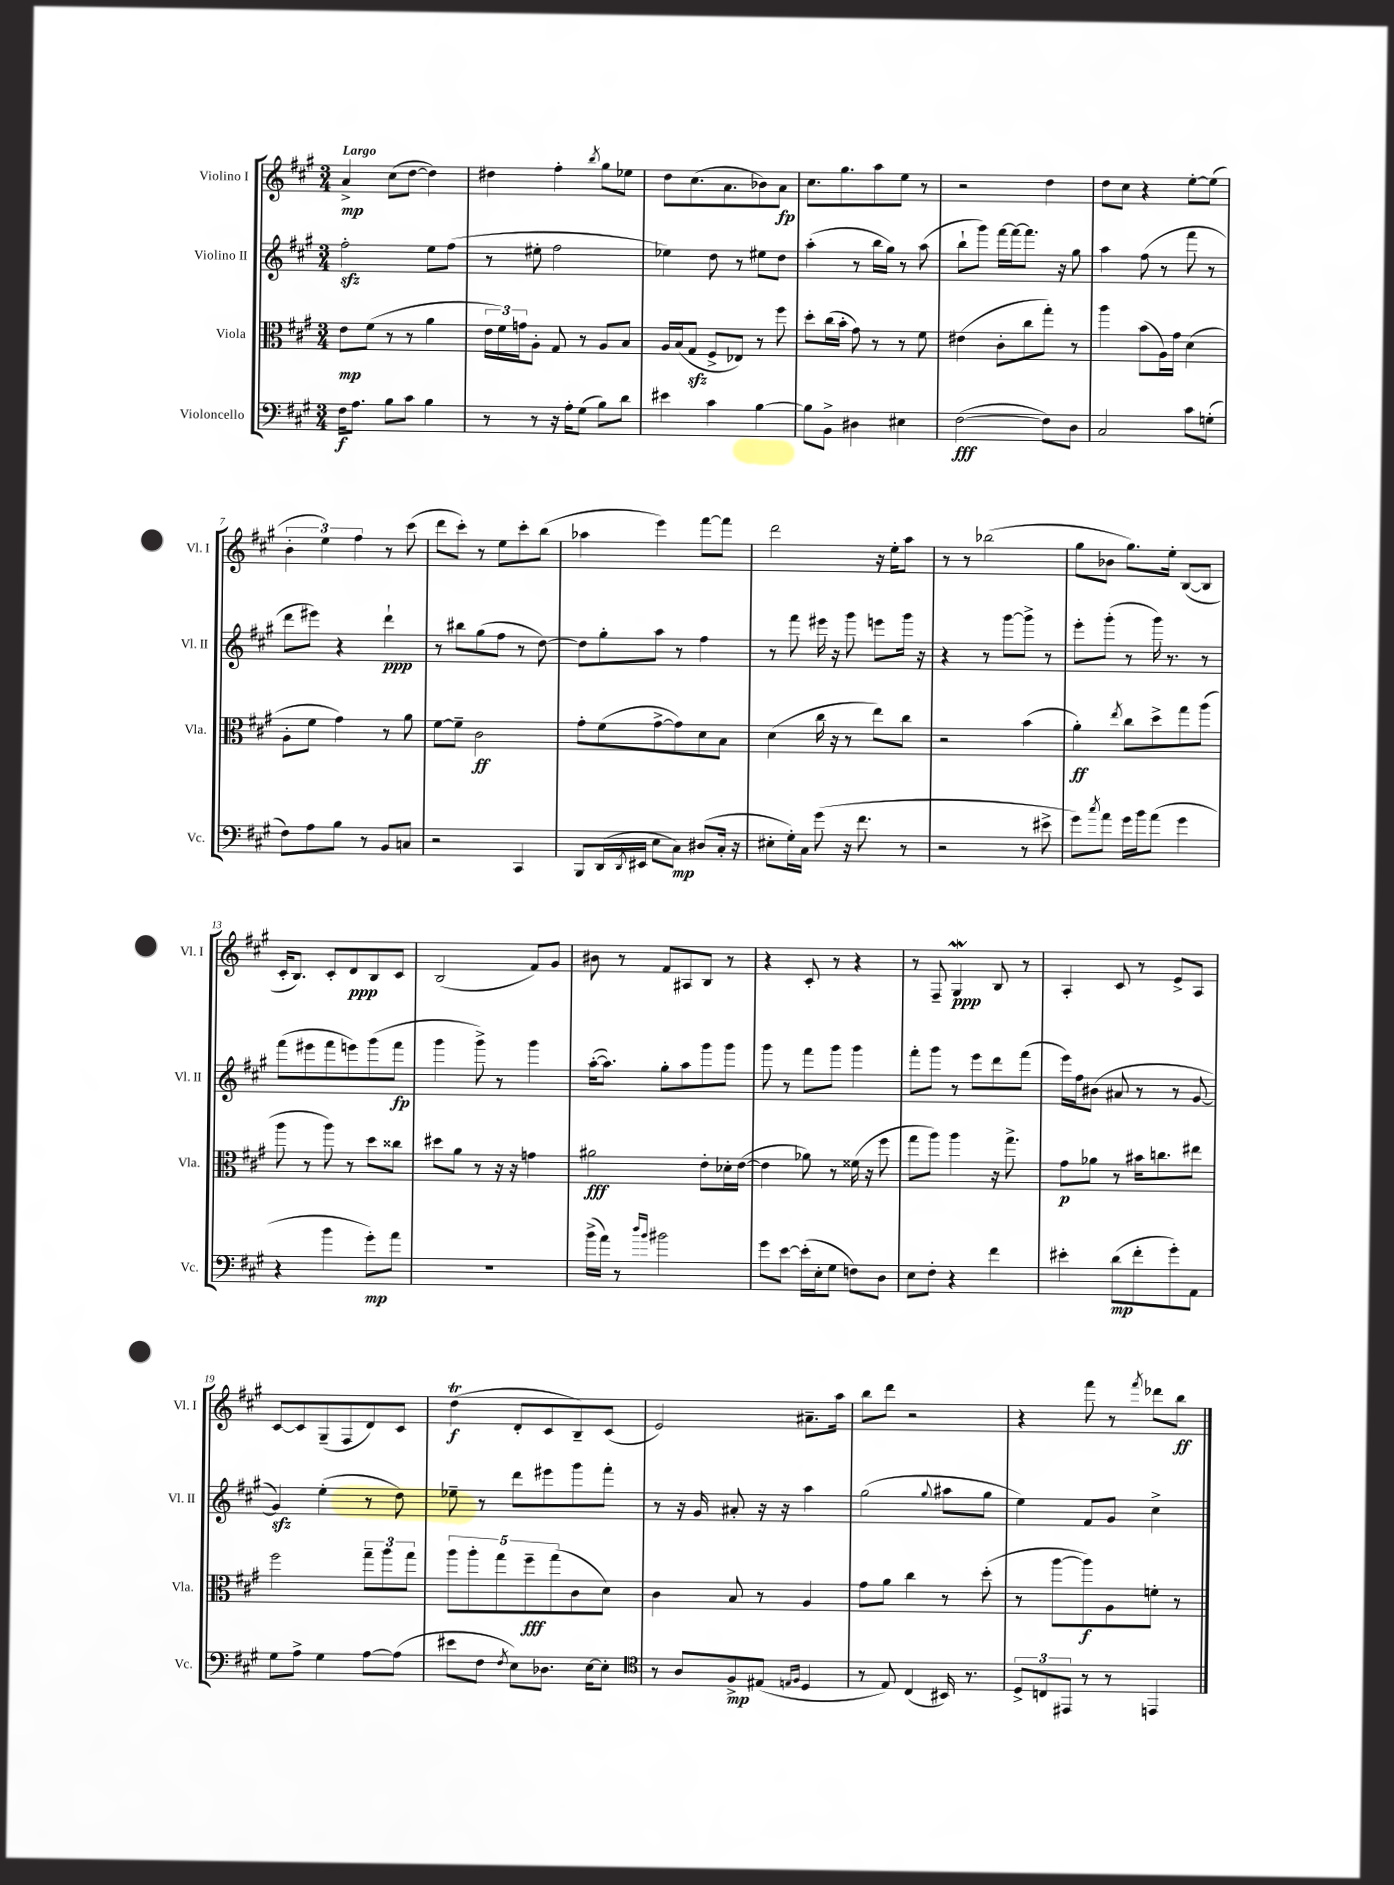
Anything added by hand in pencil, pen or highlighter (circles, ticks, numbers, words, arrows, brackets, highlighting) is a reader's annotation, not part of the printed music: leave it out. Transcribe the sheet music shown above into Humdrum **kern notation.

**kern	**dynam	**kern	**dynam	**kern	**dynam	**kern	**dynam
*part4	*part4	*part3	*part3	*part2	*part2	*part1	*part1
*staff4	*staff4	*staff3	*staff3	*staff2	*staff2	*staff1	*staff1
*I"Violoncello	*	*I"Viola	*	*I"Violino II	*	*I"Violino I	*
*I'Vc.	*	*I'Vla.	*	*I'Vl. II	*	*I'Vl. I	*
*clefF4	*	*clefC3	*	*clefG2	*	*clefG2	*
*k[f#c#g#]	*	*k[f#c#g#]	*	*k[f#c#g#]	*	*k[f#c#g#]	*
*M3/4	*	*M3/4	*	*M3/4	*	*M3/4	*
=1	=1	=1	=1	=1	=1	=1	=1
!	!	!	!	!	!	!LO:TX:a:B:t=Largo	!
16F#\KL	f	8e\L	mp	2ff#zz'\	.	4a^/	mp
8.A\J	.	.	.	.	.	.	.
.	.	(8f#\J	.	.	.	.	.
8B\L	.	8r	.	.	.	(8cc#\L	.
8c#\J	.	8r	.	.	.	[8dd\J	.
4B\	.	4a\	.	8ee\L	.	4dd\])	.
.	.	.	.	(8ff#\J	.	.	.
=2	=2	=2	=2	=2	=2	=2	=2
8r	.	24e\LL	.	8r	.	4dd#X\	.
.	.	24f#\)	.	.	.	.	.
.	.	24gn\J	.	.	.	.	.
8r	.	8A'\J	.	8ee#X'\	.	.	.
16r	.	8G#/	.	2ff#\	.	4ff#'\	.
16A'\KL	.	.	.	.	.	.	.
(8G#\J	.	8r	.	.	.	.	.
.	.	.	.	.	.	8qbb/	.
8B\L)	.	8A/L	.	.	.	8gg#\L	.
8d\J	.	8B/J	.	.	.	8ee-X\J	.
=3	=3	=3	=3	=3	=3	=3	=3
4e#X\	.	16A/LL	.	4ee-X\)	.	8dd\L	.
.	.	(16B/J	.	.	.	.	.
.	.	8G#zz/J	.	.	.	(8.cc#\	.
4c#\	.	8F#^/L	.	8dd\	.	.	.
.	.	.	.	.	.	8.a\	.
.	.	8E-X/J)	.	8r	.	.	.
[4B\	.	8r	.	8ee#X\L	.	8b-X\)	.
.	.	8ff#\	.	8dd\J	.	8a\J	fp
=4	=4	=4	=4	=4	=4	=4	=4
8B\L]	.	8dd'\L	.	(4aa'\	.	8.cc#\L	.
8BB^\J	.	(16cc#\L	.	.	.	.	.
.	.	16b'\JJ	.	.	.	8.gg#\	.
4D#X\	.	8g#\)	.	8r	.	.	.
.	.	8r	.	16bb\LL	.	8aa\	.
.	.	.	.	16gg#\JJ)	.	.	.
4E#X\	.	8r	.	8r	.	8ee\J	.
.	.	8f#\	.	(8aa\	.	8r	.
=5	=5	=5	=5	=5	=5	=5	=5
([2F#\	fff	(4e#X\	.	8bb`\L	.	2r	.
.	.	.	.	8ggg#\J)	.	.	.
.	.	8c#'\L	.	[16fff#\LL	.	.	.
.	.	.	.	16fff#\J_	.	.	.
.	.	8cc#\	.	8.fff#\J]	.	.	.
8F#\L])	.	8gg#'\J)	.	.	.	4dd\	.
.	.	.	.	16r	.	.	.
8D\J	.	8r	.	8gg#\	.	.	.
=6	=6	=6	=6	=6	=6	=6	=6
2C#/	.	4aa\	.	4aa\	.	8dd\L	.
.	.	.	.	.	.	8cc#\J	.
.	.	(8b\L	.	(8ff#\	.	4r	.
.	.	16A\L)	.	8r	.	.	.
.	.	16g#\JJ	.	.	.	.	.
8c#\L	.	(4d\	.	8fff#\	.	[8ee'\L	.
(8Gn'\J	.	.	.	8r	.	(8ee\J]	.
!!LO:LB:g=z
=7	=7	=7	=7	=7	=7	=7	=7
8F#\L)	.	8A'\L	.	8ddd\L	.	6b'\	.
8A\	.	8f#\J	.	8eee#X\J)	.	.	.
.	.	.	.	.	.	6ee\)	.
8B\J	.	4g#\)	.	4r	.	.	.
.	.	.	.	.	.	6ff#\	.
8r	.	.	.	.	.	.	.
8BB/L	.	8r	.	4ddd`\	ppp	8r	.
8Cn/J	.	8a\	.	.	.	(8ccc#\	.
=8	=8	=8	=8	=8	=8	=8	=8
2r	.	[8f#\L	.	8r	.	8ddd\L	.
.	.	8f#~\J]	.	8bb#X\L	.	8ccc#'\J)	.
.	.	2c#\	ff	(8gg#\	.	8r	.
.	.	.	.	8ff#\J	.	8ee\L	.
4CC#/	.	.	.	8r	.	8ccc#'\	.
.	.	.	.	[8dd\)	.	(8bb\J	.
=9	=9	=9	=9	=9	=9	=9	=9
8BBB/L	.	8g#'\L	.	8dd\L]	.	4aa-X\	.
(16DD/L	.	(8f#\	.	8gg#'\	.	.	.
8qDD/	.	.	.	.	.	.	.
16EE#X/JJ	.	.	.	.	.	.	.
8E\L	.	[8g#^\	.	8aa\J	.	4eee\)	.
8C#\J)	mp	8g#\])	.	8r	.	.	.
(8D#X/L	.	8d\	.	4ff#\	.	[8fff#\L	.
16C#'/Jk	.	8B\J	.	.	.	8fff#\J]	.
16r	.	.	.	.	.	.	.
=10	=10	=10	=10	=10	=10	=10	=10
8E#X'\L	.	(4d\	.	8r	.	2ddd\	.
16G#'\L)	.	.	.	8fff#\	.	.	.
16C#\JJ	.	.	.	.	.	.	.
(8g#\	.	16cc#\	.	16eee#X\	.	.	.
.	.	16r	.	16r	.	.	.
16r	.	8r	.	8ggg#\	.	.	.
8.f#\	.	.	.	.	.	.	.
.	.	8ee\L)	.	8eeen\L	.	16r	.
.	.	.	.	.	.	16ee'\KL	.
8r	.	8cc#\J	.	16ggg#\Jk	.	8aa\J	.
.	.	.	.	16r	.	.	.
=11	=11	=11	=11	=11	=11	=11	=11
2r	.	2r	.	4r	.	8r	.
.	.	.	.	.	.	8r	.
.	.	.	.	8r	.	(2bb-X\	.
.	.	.	.	[8ggg#\L	.	.	.
8r	.	(4b\	.	8ggg#^\J]	.	.	.
8e#X^\	.	.	.	8r	.	.	.
=12	=12	=12	=12	=12	=12	=12	=12
8g#\L)	.	4a'\)	ff	8eee'\L	.	8gg#\L	.
8qcc#/	.	.	.	.	.	.	.
8a\J	.	.	.	(8ggg#'\J	.	8b-X\J	.
.	.	8qee/	.	.	.	.	.
16g#\LL	.	8cc#\L	.	8r	.	8.gg#\L)	.
16b\J	.	.	.	.	.	.	.
(8a\J	.	8dd^\	.	16ggg#\)	.	.	.
.	.	.	.	8.r	.	16ee'\Jk	.
4g#\	.	8gg#\	.	.	.	([8B/L	.
.	.	(8aa\J	.	8r	.	8B/J]	.
!!LO:LB:g=z
=13	=13	=13	=13	=13	=13	=13	=13
4r	.	8aa\	.	(8fff#\L	.	16c#'/KL	.
.	.	.	.	.	.	8.B/J)	.
.	.	8r	.	8eee#X\	.	.	.
4b\	.	8aa\)	.	8fff#\	.	8c#'/L	.
.	.	8r	.	8eeen\)	.	8d/	ppp
8g#'\L)	mp	8dd\L	.	(8ggg#\	.	8B/	.
8a\J	.	8cc##X\J	.	8fff#\J	fp	8c#/J	.
=14	=14	=14	=14	=14	=14	=14	=14
2.r	.	8dd#X\L	.	4ggg#\	.	(2B/	.
.	.	8a\J	.	.	.	.	.
.	.	8r	.	8ggg#^\)	.	.	.
.	.	16r	.	8r	.	.	.
.	.	16r	.	.	.	.	.
.	.	4gn\	.	4ggg#\	.	8f#/L)	.
.	.	.	.	.	.	8g#/J	.
=15	=15	=15	=15	=15	=15	=15	=15
(16b^\LL	.	2a#X\	fff	([16aa'\KL	.	8b#X\	.
16a\JJ)	.	.	.	8.aa\J])	.	.	.
8r	.	.	.	.	.	8r	.
16qqdd/LL	.	.	.	.	.	.	.
16qqb/JJ	.	.	.	.	.	.	.
2b#X\	.	.	.	8gg#'\L	.	8f#/L	.
.	.	.	.	8aa\	.	8A#X/	.
.	.	8e'\L	.	8ggg#\	.	8B/J	.
.	.	16d-X'\L	.	8ggg#\J	.	8r	.
.	.	([16e\JJ	.	.	.	.	.
=16	=16	=16	=16	=16	=16	=16	=16
8g#\L	.	4e\]	.	8ggg#\	.	4r	.
[8e\J	.	.	.	8r	.	.	.
(16e'\LL]	.	8a-X\)	.	8fff#\L	.	8c#'/	.
16E'\J	.	.	.	.	.	.	.
8G#\J	.	8r	.	8ggg#\J	.	8r	.
8Fn\L)	.	(16f##X\	.	4ggg#\	.	4r	.
.	.	16r	.	.	.	.	.
8D\J	.	8ff#\	.	.	.	.	.
=17	=17	=17	=17	=17	=17	=17	=17
8E\L	.	8gg#\L	.	8fff#'\L	.	8r	.
8F#'\J	.	8aa\J)	.	8ggg#\J	.	8F#~/	.
4r	.	4aa\	.	8r	.	4G#W/	ppp
.	.	.	.	8eee\L	.	.	.
4f#\	.	16r	.	8ddd\	.	8B/	.
.	.	8.gg#^\	.	.	.	.	.
.	.	.	.	(8fff#\J	.	8r	.
=18	=18	=18	=18	=18	=18	=18	=18
4e#X'\	.	8g#\L	p	16eee\LL)	.	4A'/	.
.	.	.	.	16ff#\J	.	.	.
.	.	8a-X\J	.	(8b#X\J	.	.	.
(8d\L	mp	8r	.	8a#X/	.	8c#/	.
8f#'\	.	16b#X\KL	.	8r	.	8r	.
.	.	8.ccn\	.	.	.	.	.
8g#'\)	.	.	.	8r	.	8e^/L	.
8AA\J	.	8ee#X\J	.	[8g#/	.	8A/J	.
!!LO:LB:g=z
=19	=19	=19	=19	=19	=19	=19	=19
8G#\L	.	2ff#\	.	4g#zz/])	.	[8c#/L	.
8A^\J	.	.	.	.	.	8c#/]	.
4G#\	.	.	.	(4ee'\	.	(8G#~/	.
.	.	.	.	.	.	8F#/	.
[8A\L	.	12gg#~\L	.	8r	.	8d/)	.
.	.	12aa\	.	.	.	.	.
(8A\J]	.	.	.	8dd\)	.	8c#/J	.
.	.	12gg#\J	.	.	.	.	.
=20	=20	=20	=20	=20	=20	=20	=20
8e#X\L	.	10aa\L	.	8ee-X~\	.	(4ddT\	f
.	.	10aa'\	.	.	.	.	.
8F#\J	.	.	.	8r	.	.	.
.	.	10gg#\	.	.	.	.	.
8qF#/	.	.	.	.	.	.	.
8E\L)	.	.	.	8ddd\L	.	8d'/L	.
.	.	10ff#~\	fff	.	.	.	.
8.D-X\J	.	.	.	8eee#X\	.	8c#/	.
.	.	(10gg#\	.	.	.	.	.
.	.	8c#\	.	8ggg#\	.	8B~/)	.
[16E\KL	.	.	.	.	.	.	.
8E'\J]	.	8d\J)	.	8fff#'\J	.	(8c#/J	.
=21	=21	=21	=21	=21	=21	=21	=21
*clefC4	*	*	*	*	*	*	*
8r	.	4c#\	.	8r	.	2e/)	.
8A/L	.	.	.	16r	.	.	.
.	.	.	.	16g#/	.	.	.
8F#^/	mp	8B/	.	8a#X'/	.	.	.
(8E#X/J	.	8r	.	16r	.	.	.
.	.	.	.	16r	.	.	.
16qqEn/LL	.	.	.	.	.	.	.
16qqF#/JJ	.	.	.	.	.	.	.
4D/	.	4A/	.	4aa\	.	8.a#X~\L	.
.	.	.	.	.	.	16aa\Jk	.
=22	=22	=22	=22	=22	=22	=22	=22
8r	.	8g#\L	.	(2gg#\	.	8bb\L	.
8E/)	.	8a\J	.	.	.	8ddd\J	.
(4C#/	.	4cc#\	.	.	.	2r	.
.	.	.	.	8qqgg#/	.	.	.
16BB#X/)	.	8r	.	8aa#X\L	.	.	.
8.r	.	.	.	.	.	.	.
.	.	(8dd'\	.	8gg#\J	.	.	.
=23	=23	=23	=23	=23	=23	=23	=23
12D^/L	.	8r	.	4ee\)	.	4r	.
12Cn/	.	.	.	.	.	.	.
.	.	[8aa\L	.	.	.	.	.
12EE#X/J	.	.	.	.	.	.	.
8r	.	8aa\])	f	8f#/L	.	8fff#\	.
8r	.	8A\	.	8g#/J	.	8r	.
.	.	.	.	.	.	8qfff#/	.
4EEn/	.	8fn'\J	.	4cc#^\	.	8ddd-X\L	.
.	.	8r	.	.	.	8bb\J	ff
==	==	==	==	==	==	==	==
*-	*-	*-	*-	*-	*-	*-	*-
